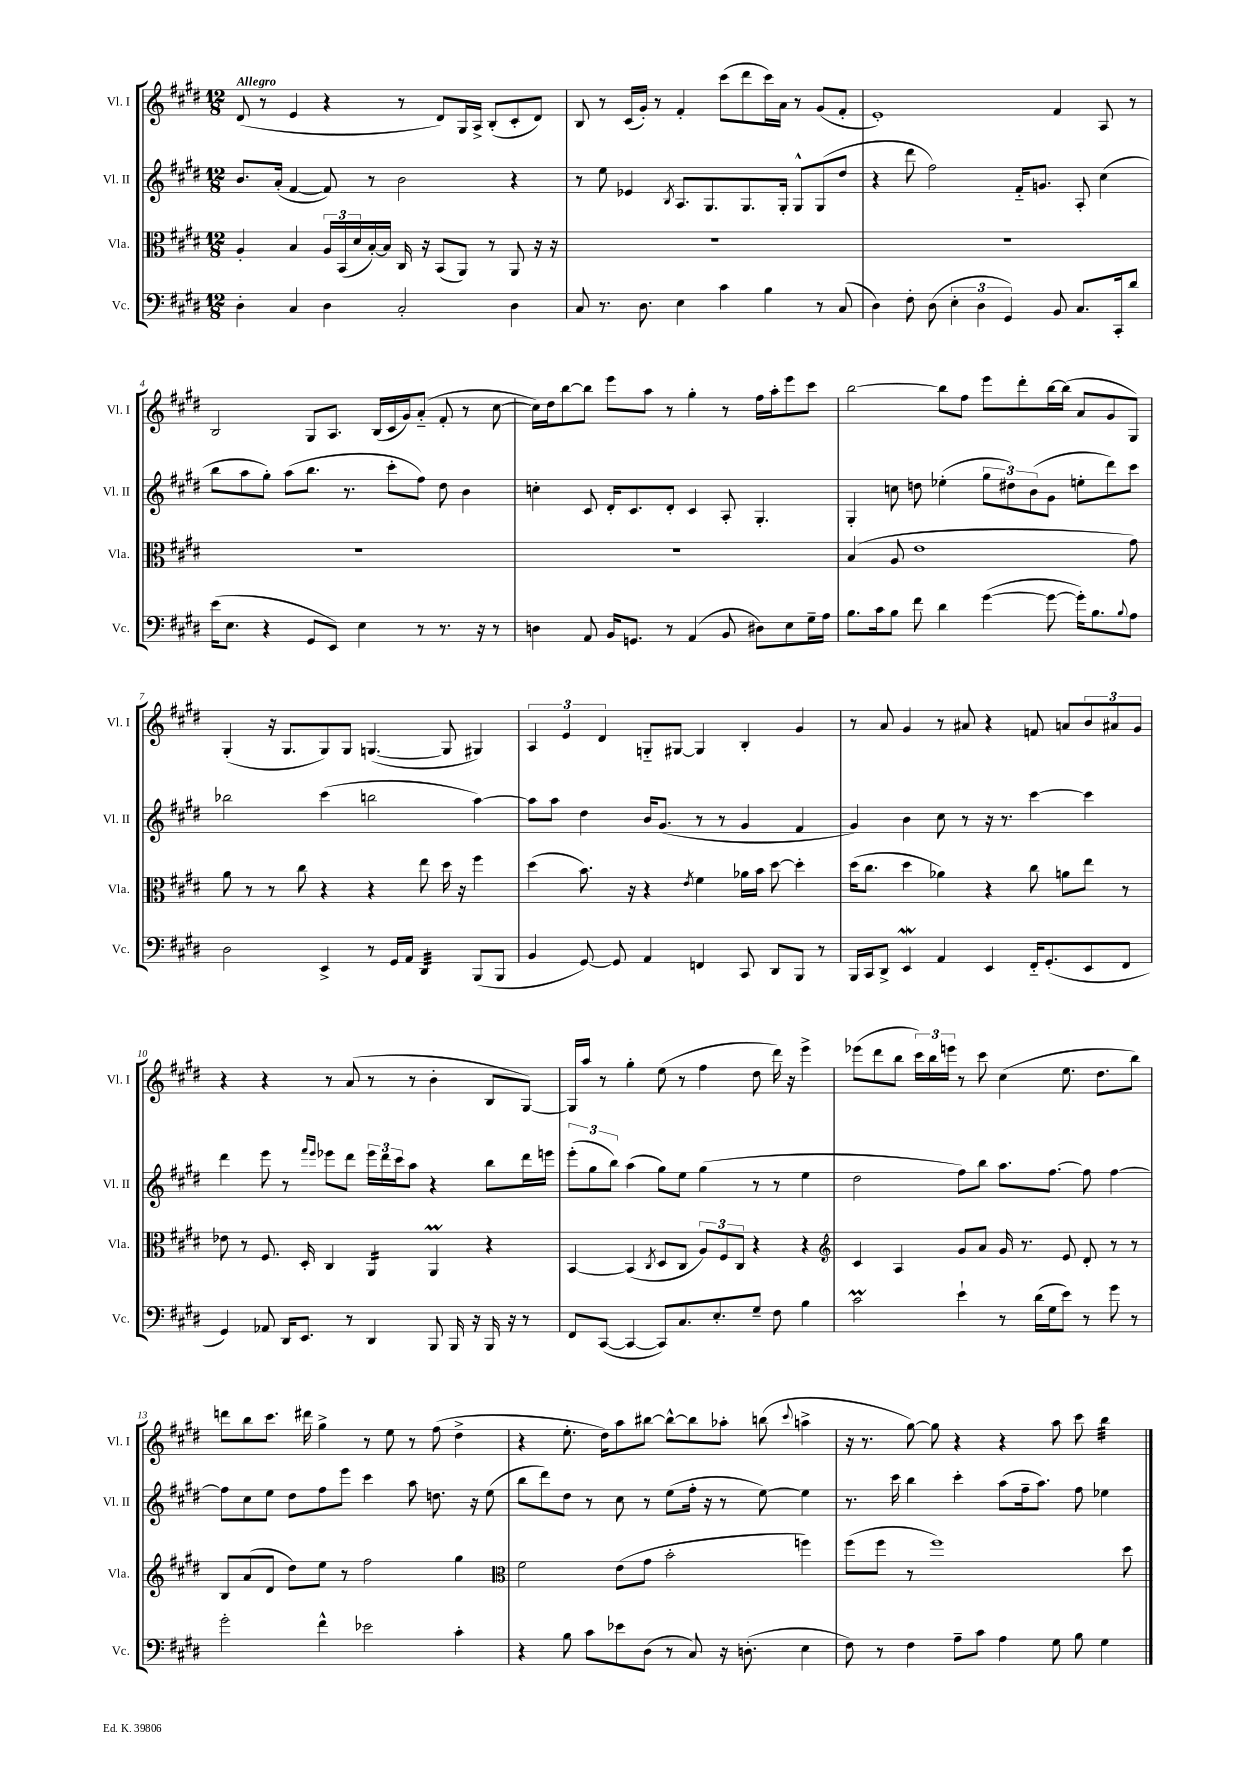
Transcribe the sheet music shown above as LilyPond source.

<<
\new StaffGroup <<
\new Staff = "s0" \with { instrumentName = "Vl. I" shortInstrumentName = "Vl. I" } {
    \clef treble \key e \major \numericTimeSignature \time 12/8 \tempo "Allegro"
    dis'8( r8 e'4 r4 r8 dis'8) gis16 a16-> b8-.( cis'8-. dis'8) |
    b8 r8 cis'16( gis'16-.) r8 fis'4-. cis'''8( dis'''8 cis'''16) a'16 r8 gis'8( fis'8-. |
    e'1-.) fis'4 a8 r8 |
    b2 gis8 a8. b16( cis'16 gis'16) a'8-_( fis'8-. r8 cis''8~ |
    cis''16) dis''16 b''8~ b''8 e'''8 a''8 r8 gis''4-. r8 fis''16 a''16-. e'''8 cis'''8 |
    b''2~ b''8 fis''8 e'''8 dis'''8-. b''16~ b''16( a'8 gis'8 gis8) |
    gis4-.( r16 gis8. gis8) gis8 g4.~( g8 gis4) |
    \tuplet 3/2 { a4 e'4 dis'4 } g8-_ gis8~ gis4 b4-. gis'4 |
    r8 a'8 gis'4 r8 ais'8 r4 f'8 a'8 \tuplet 3/2 { b'8 ais'8 gis'8 } |
    r4 r4 r8 a'8( r8 r8 b'4-. b8 gis8~) |
    gis16 a''16 r8 gis''4-. e''8( r8 fis''4 dis''8 dis'''16) r16 e'''4-> |
    ees'''8( dis'''8 b''8 \tuplet 3/2 { cis'''16) b''16 e'''16 } r8 cis'''8 cis''4( e''8. dis''8. b''8) |
    d'''8 b''8 cis'''8. dis'''16 gis''4-> r8 e''8 r8 fis''8( dis''4-> |
    r4 e''8.-. dis''16) a''8 bis''8~ bis''8~-^ bis''8 aes''8-. b''8( \appoggiatura { cis'''8 } a''4-> |
    r16 r8. gis''8~) gis''8 r4 r4 a''8 cis'''8 b''4:32 \bar "|." |
}
\new Staff = "s1" \with { instrumentName = "Vl. II" shortInstrumentName = "Vl. II" } {
    \clef treble \key e \major \numericTimeSignature \time 12/8
    b'8. a'16-.( fis'4~ fis'8) r8 b'2 r4 |
    r8 e''8 ees'4 \acciaccatura { b8 } a8. gis8. gis8. gis16-. gis8-^ gis8( dis''8 |
    r4 dis'''8 fis''2) fis'16-_ g'8. a8-. cis''4( |
    b''8 a''8 gis''8-.) a''8( b''8. r8. cis'''8-. fis''8) dis''8 b'4 |
    c''4-. cis'8 dis'16-. cis'8. dis'8-. cis'4 a8-. gis4.-. |
    gis4-. c''8 d''8 ees''4-.( \tuplet 3/2 { gis''8 dis''8) b'8( } gis'8 e''8-. dis'''8) cis'''8 |
    bes''2 cis'''4( b''2 a''4~) |
    a''8 a''8 dis''4 b'16 gis'8.( r8 r8 gis'4 fis'4 |
    gis'4) b'4 cis''8 r8 r16 r8. cis'''4~ cis'''4 |
    dis'''4 e'''8 r8 \grace { fis'''16 e'''16 } ees'''8 dis'''8 \tuplet 3/2 { ees'''16 dis'''16 cis'''16 } a''8 r4 b''8 dis'''16 e'''16 |
    \tuplet 3/2 { e'''8-.( gis''8 b''8) } a''4( gis''8) e''8 gis''4( r8 r8 e''4 |
    dis''2 fis''8) b''8 a''8. fis''8.~ fis''8 fis''4~ |
    fis''8 cis''8 e''8 dis''8 fis''8 e'''8 cis'''4 a''8 d''8. r16 e''8( |
    b''8 dis'''8) dis''8 r8 cis''8 r8 e''8( fis''16-. r16 r8 e''8~) e''4 |
    r8. cis'''16 b''4 cis'''4-. a''8( fis''16-- a''8.) fis''8 ees''4 \bar "|." |
}
\new Staff = "s2" \with { instrumentName = "Vla." shortInstrumentName = "Vla." } {
    \clef alto \key e \major \numericTimeSignature \time 12/8
    a4-. b4 \tuplet 3/2 { a16 b,16( dis'16 } b16~-.) b16 cis16 r16 b,8( a,8) r8 a,8 r16 r16 |
    R1. |
    R1. |
    R1. |
    R1. |
    b4( a8 e'1 gis'8) |
    a'8 r8 r8 cis''8 r4 r4 e''8 dis''16 r16 fis''4 |
    dis''4( b'8.) r16 r4 \acciaccatura { e'8 } fis'4 aes'16 b'16 dis''8~ dis''4-. |
    dis''16( cis''8. dis''4 aes'4) r4 cis''8 a'8 e''8 r8 |
    ees'8 r8 fis8. dis16-. cis4 a,4:16 a,4\prall r4 |
    b,4~ b,4( \acciaccatura { cis8 } dis8 cis8 \tuplet 3/2 { a8) fis8 cis8 } r4 r4 |
    \clef treble cis'4 a4 gis'8 a'8 gis'16 r8. e'8 dis'8-. r8 r8 |
    b8 a'8( dis'8 dis''8) e''8 r8 fis''2 gis''4 |
    \clef alto fis'2 e'8( gis'8 b'2-. f''4) |
    fis''8( fis''8 r8 fis''1) dis''8 \bar "|." |
}
\new Staff = "s3" \with { instrumentName = "Vc." shortInstrumentName = "Vc." } {
    \clef bass \key e \major \numericTimeSignature \time 12/8
    dis4-. cis4 dis4 cis2-. dis4 |
    cis8 r8. dis8. e4 cis'4 b4 r8 cis8( |
    dis4) fis8-. dis8( \tuplet 3/2 { e4-. dis4 gis,4) } b,8 cis8. cis,16-. dis'8 |
    e'16( e8. r4 gis,8 e,8) e4 r8 r8. r16 r8 |
    d4 a,8 b,16 g,8. r8 a,4( b,8 dis8) e8 gis16-- a16 |
    b8. cis'16 b8 fis'8 dis'4 gis'4~( gis'8~ gis'16-.) b8. \appoggiatura { b8 } a8 |
    dis2 e,4-> r8 gis,16 a,16 dis,4:32 b,,8( b,,8 |
    b,4 gis,8~) gis,8 a,4 f,4 cis,8 dis,8 b,,8 r8 |
    b,,16 cis,16 dis,8-> e,4\mordent a,4 e,4 fis,16-_ gis,8.-.( e,8 fis,8 |
    gis,4) aes,8 dis,16 e,8. r8 dis,4 b,,8 b,,16 r16 b,,16 r16 r8 |
    fis,8 cis,8~( cis,4~ cis,8) cis8. e8.-. gis8-- fis8 b4 |
    cis'2\prall e'4-! r8 dis'16( gis16 e'8) r8 gis'8 r8 |
    gis'2-. fis'4-^ ees'2 cis'4-. |
    r4 b8 cis'8 ees'8 dis8( r8 cis8) r16 d8.-.( e4 |
    fis8) r8 fis4 a8-- cis'8 a4 gis8 b8 gis4 \bar "|." |
}
>>
>>
